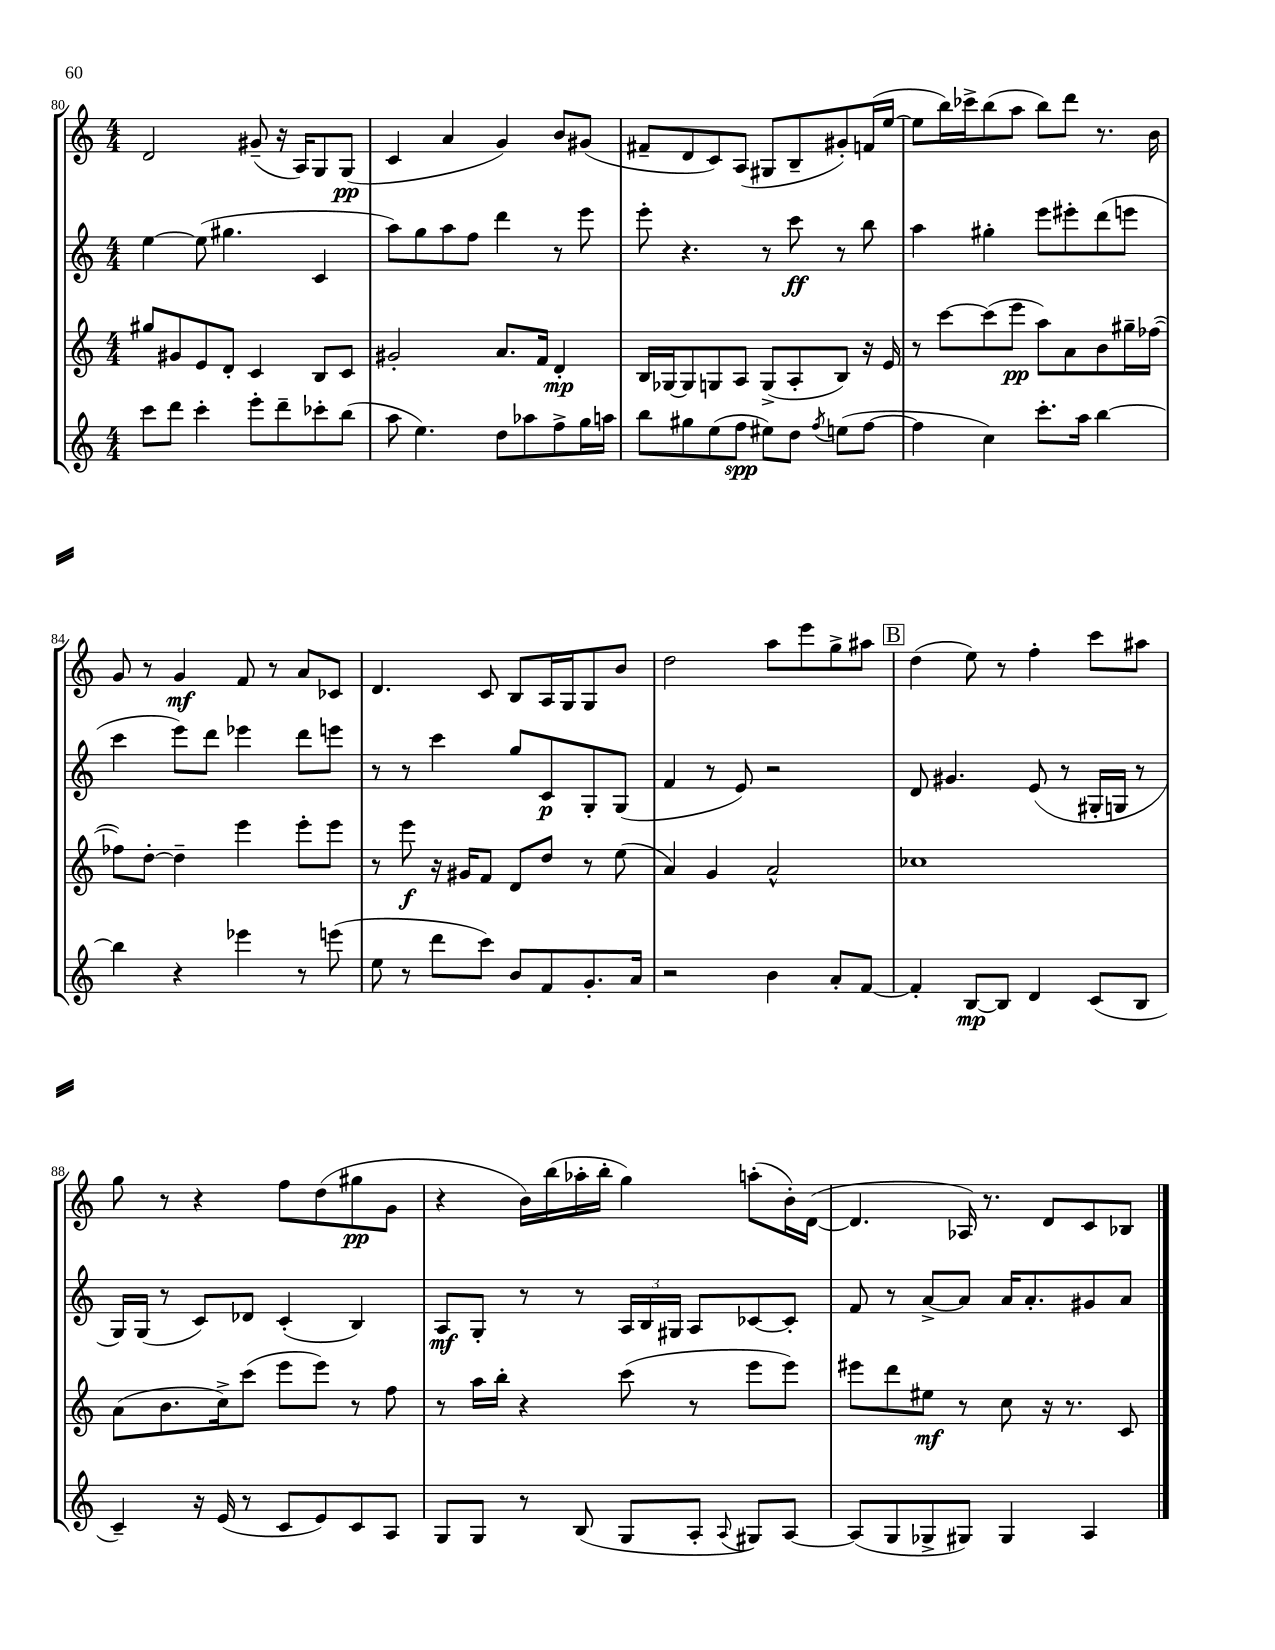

**kern	**dynam	**kern	**dynam	**kern	**dynam	**kern	**dynam
*part4	*part4	*part3	*part3	*part2	*part2	*part1	*part1
*staff4	*staff4	*staff3	*staff3	*staff2	*staff2	*staff1	*staff1
*clefG2	*	*clefG2	*	*clefG2	*	*clefG2	*
*k[]	*	*k[]	*	*k[]	*	*k[]	*
*M4/4	*	*M4/4	*	*M4/4	*	*M4/4	*
=80	=80	=80	=80	=80	=80	=80	=80
8ccc\L	.	8gg#X/L	.	[4ee\	.	2d/	.
8ddd\J	.	8g#X/	.	.	.	.	.
4ccc'\	.	8e/	.	(8ee\]	.	.	.
.	.	8d'/J	.	4.gg#X\	.	.	.
8eee'\L	.	4c/	.	.	.	(8g#X~/	.
8ddd~\	.	.	.	.	.	16r	.
.	.	.	.	.	.	16A/KL)	.
8ccc-X'\	.	8B/L	.	4c/	.	8G/	.
(8bb\J	.	8c/J	.	.	.	(8G/J	pp
=81	=81	=81	=81	=81	=81	=81	=81
8aa\	.	2g#X'/	.	8aa\L)	.	4c/	.
4.ee\)	.	.	.	8gg\	.	.	.
.	.	.	.	8aa\	.	4a/	.
.	.	.	.	8ff\J	.	.	.
8dd\L	.	8.a/L	.	4ddd\	.	4g/)	.
8aa-X\	.	.	.	.	.	.	.
.	.	16f/Jk	.	.	.	.	.
8ff^\	.	4d'/	mp	8r	.	8b/L	.
16gg\L	.	.	.	8eee\	.	(8g#X/J	.
16aan\JJ	.	.	.	.	.	.	.
=82	=82	=82	=82	=82	=82	=82	=82
8bb\L	.	16B/LL	.	8eee'\	.	8f#X~/L	.
.	.	[16G-X/J	.	.	.	.	.
8gg#X\	.	8G-/]	.	4.r	.	8d/	.
(8ee\	.	8Gn/	.	.	.	8c/)	.
8ff\J	spp	8A/J	.	.	.	(8A/J	.
8ee#X\L)	.	(8G^/L	.	8r	.	8G#X/L	.
8dd\J	.	8A'/	.	8ccc\	ff	8B~/	.
8qff/	.	.	.	.	.	.	.
(8een\L	.	8B/J)	.	8r	.	8g#X'/)	.
[8ff\J	.	16r	.	8bb\	.	(16fn/L	.
.	.	16e/	.	.	.	[16ee/JJ	.
=83	=83	=83	=83	=83	=83	=83	=83
4ff\]	.	8r	.	4aa\	.	8ee\L]	.
.	.	[8ccc\L	.	.	.	16bb\L)	.
.	.	.	.	.	.	16ccc-X^\J	.
4cc\)	.	(8ccc\]	.	4gg#X'\	.	(8bb\	.
.	.	8eee\J	pp	.	.	8aa\J	.
8.ccc'\L	.	8aa\L)	.	8eee\L	.	8bb\L)	.
.	.	8a\	.	8eee#X'\	.	8ddd\J	.
16aa\Jk	.	.	.	.	.	.	.
[4bb\	.	8b\	.	(8ddd\	.	8.r	.
.	.	16gg#X~\L	.	8eeen\J	.	.	.
.	.	([16ff-X\JJ	.	.	.	16b\	.
!!LO:LB:g=z
=84	=84	=84	=84	=84	=84	=84	=84
4bb\]	.	8ff-X\L])	.	4ccc\	.	8g/	.
.	.	[8dd'\J	.	.	.	8r	.
4r	.	4dd~\]	.	8eee\L)	.	4g/	mf
.	.	.	.	8ddd\J	.	.	.
4eee-X\	.	4eee\	.	4eee-X\	.	8f/	.
.	.	.	.	.	.	8r	.
8r	.	8eee'\L	.	8ddd\L	.	8a/L	.
(8eeen\	.	8eee\J	.	8eeen\J	.	8c-X/J	.
=85	=85	=85	=85	=85	=85	=85	=85
8ee\	.	8r	.	8r	.	4.d/	.
8r	.	8eee\	f	8r	.	.	.
8ddd\L	.	16r	.	4ccc\	.	.	.
.	.	16g#X/KL	.	.	.	.	.
8ccc\J)	.	8f/J	.	.	.	8c/	.
8b/L	.	8d/L	.	8gg/L	.	8B/L	.
8f/	.	8dd/J	.	8c/	p	16A/L	.
.	.	.	.	.	.	16G/J	.
8.g'/	.	8r	.	8G'/	.	8G/	.
.	.	(8ee\	.	(8G/J	.	8b/J	.
16a/Jk	.	.	.	.	.	.	.
=86	=86	=86	=86	=86	=86	=86	=86
2r	.	4a/)	.	4f/	.	2dd\	.
.	.	4g/	.	8r	.	.	.
.	.	.	.	8e/)	.	.	.
4b\	.	2a^^/	.	2r	.	8aa\L	.
.	.	.	.	.	.	8eee\	.
8a'/L	.	.	.	.	.	8gg^\	.
[8f/J	.	.	.	.	.	8aa#X\J	.
!!LO:REH:place=s1:t=B
=87	=87	=87	=87	=87	=87	=87	=87
4f'/]	.	1cc-X	.	8d/	.	(4dd\	.
.	.	.	.	4.g#X/	.	.	.
[8B/L	mp	.	.	.	.	8ee\)	.
8B/J]	.	.	.	.	.	8r	.
4d/	.	.	.	(8e/	.	4ff'\	.
.	.	.	.	8r	.	.	.
(8c/L	.	.	.	16G#X'/LL	.	8ccc\L	.
.	.	.	.	16Gn/JJ	.	.	.
8B/J	.	.	.	8r	.	8aa#X\J	.
!!LO:LB:g=z
=88	=88	=88	=88	=88	=88	=88	=88
4c~/)	.	(8a\L	.	16G/LL)	.	8gg\	.
.	.	.	.	(16G/JJ	.	.	.
.	.	8.b\	.	8r	.	8r	.
16r	.	.	.	8c/L)	.	4r	.
(16e/	.	16cc^\k)	.	.	.	.	.
8r	.	(8ccc\J	.	8d-X/J	.	.	.
8c/L	.	8eee\L	.	(4c'/	.	8ff\L	.
8e/)	.	8eee\J)	.	.	.	(8dd\	.
8c/	.	8r	.	4B/)	.	8gg#X\	pp
8A/J	.	8ff\	.	.	.	8g\J	.
=89	=89	=89	=89	=89	=89	=89	=89
8G/L	.	8r	.	8A/L	mf	4r	.
8G/J	.	16aa\LL	.	8G'/J	.	.	.
.	.	16bb'\JJ	.	.	.	.	.
8r	.	4r	.	8r	.	16b\LL)	.
.	.	.	.	.	.	(16bb\	.
(8B/	.	.	.	8r	.	16aa-X'\	.
.	.	.	.	.	.	16bb'\JJ	.
8G/L	.	(8ccc\	.	24A/LL	.	4gg\)	.
.	.	.	.	24B/	.	.	.
.	.	.	.	24G#X/JJ	.	.	.
8A'/J	.	8r	.	8A/L	.	.	.
8qqA/	.	.	.	.	.	.	.
8G#X/L)	.	8eee\L	.	[8c-X/	.	(8aan'\L	.
[8A/J	.	8eee\J)	.	8c-'/J]	.	16b'\L)	.
.	.	.	.	.	.	([16d\JJ	.
=90	=90	=90	=90	=90	=90	=90	=90
(8A/L]	.	8eee#X\L	.	8f/	.	4.d/]	.
8G/	.	8ddd\	.	8r	.	.	.
8G-X^/	.	8ee#X\J	mf	[8a^/L	.	.	.
8G#X/J)	.	8r	.	8a/J]	.	16A-X/)	.
.	.	.	.	.	.	8.r	.
4G#/	.	8cc\	.	16a/KL	.	.	.
.	.	.	.	8.a'/	.	.	.
.	.	16r	.	.	.	8d/L	.
.	.	8.r	.	.	.	.	.
4A/	.	.	.	8g#X/	.	8c/	.
.	.	8c/	.	8a/J	.	8B-X/J	.
==	==	==	==	==	==	==	==
*-	*-	*-	*-	*-	*-	*-	*-
